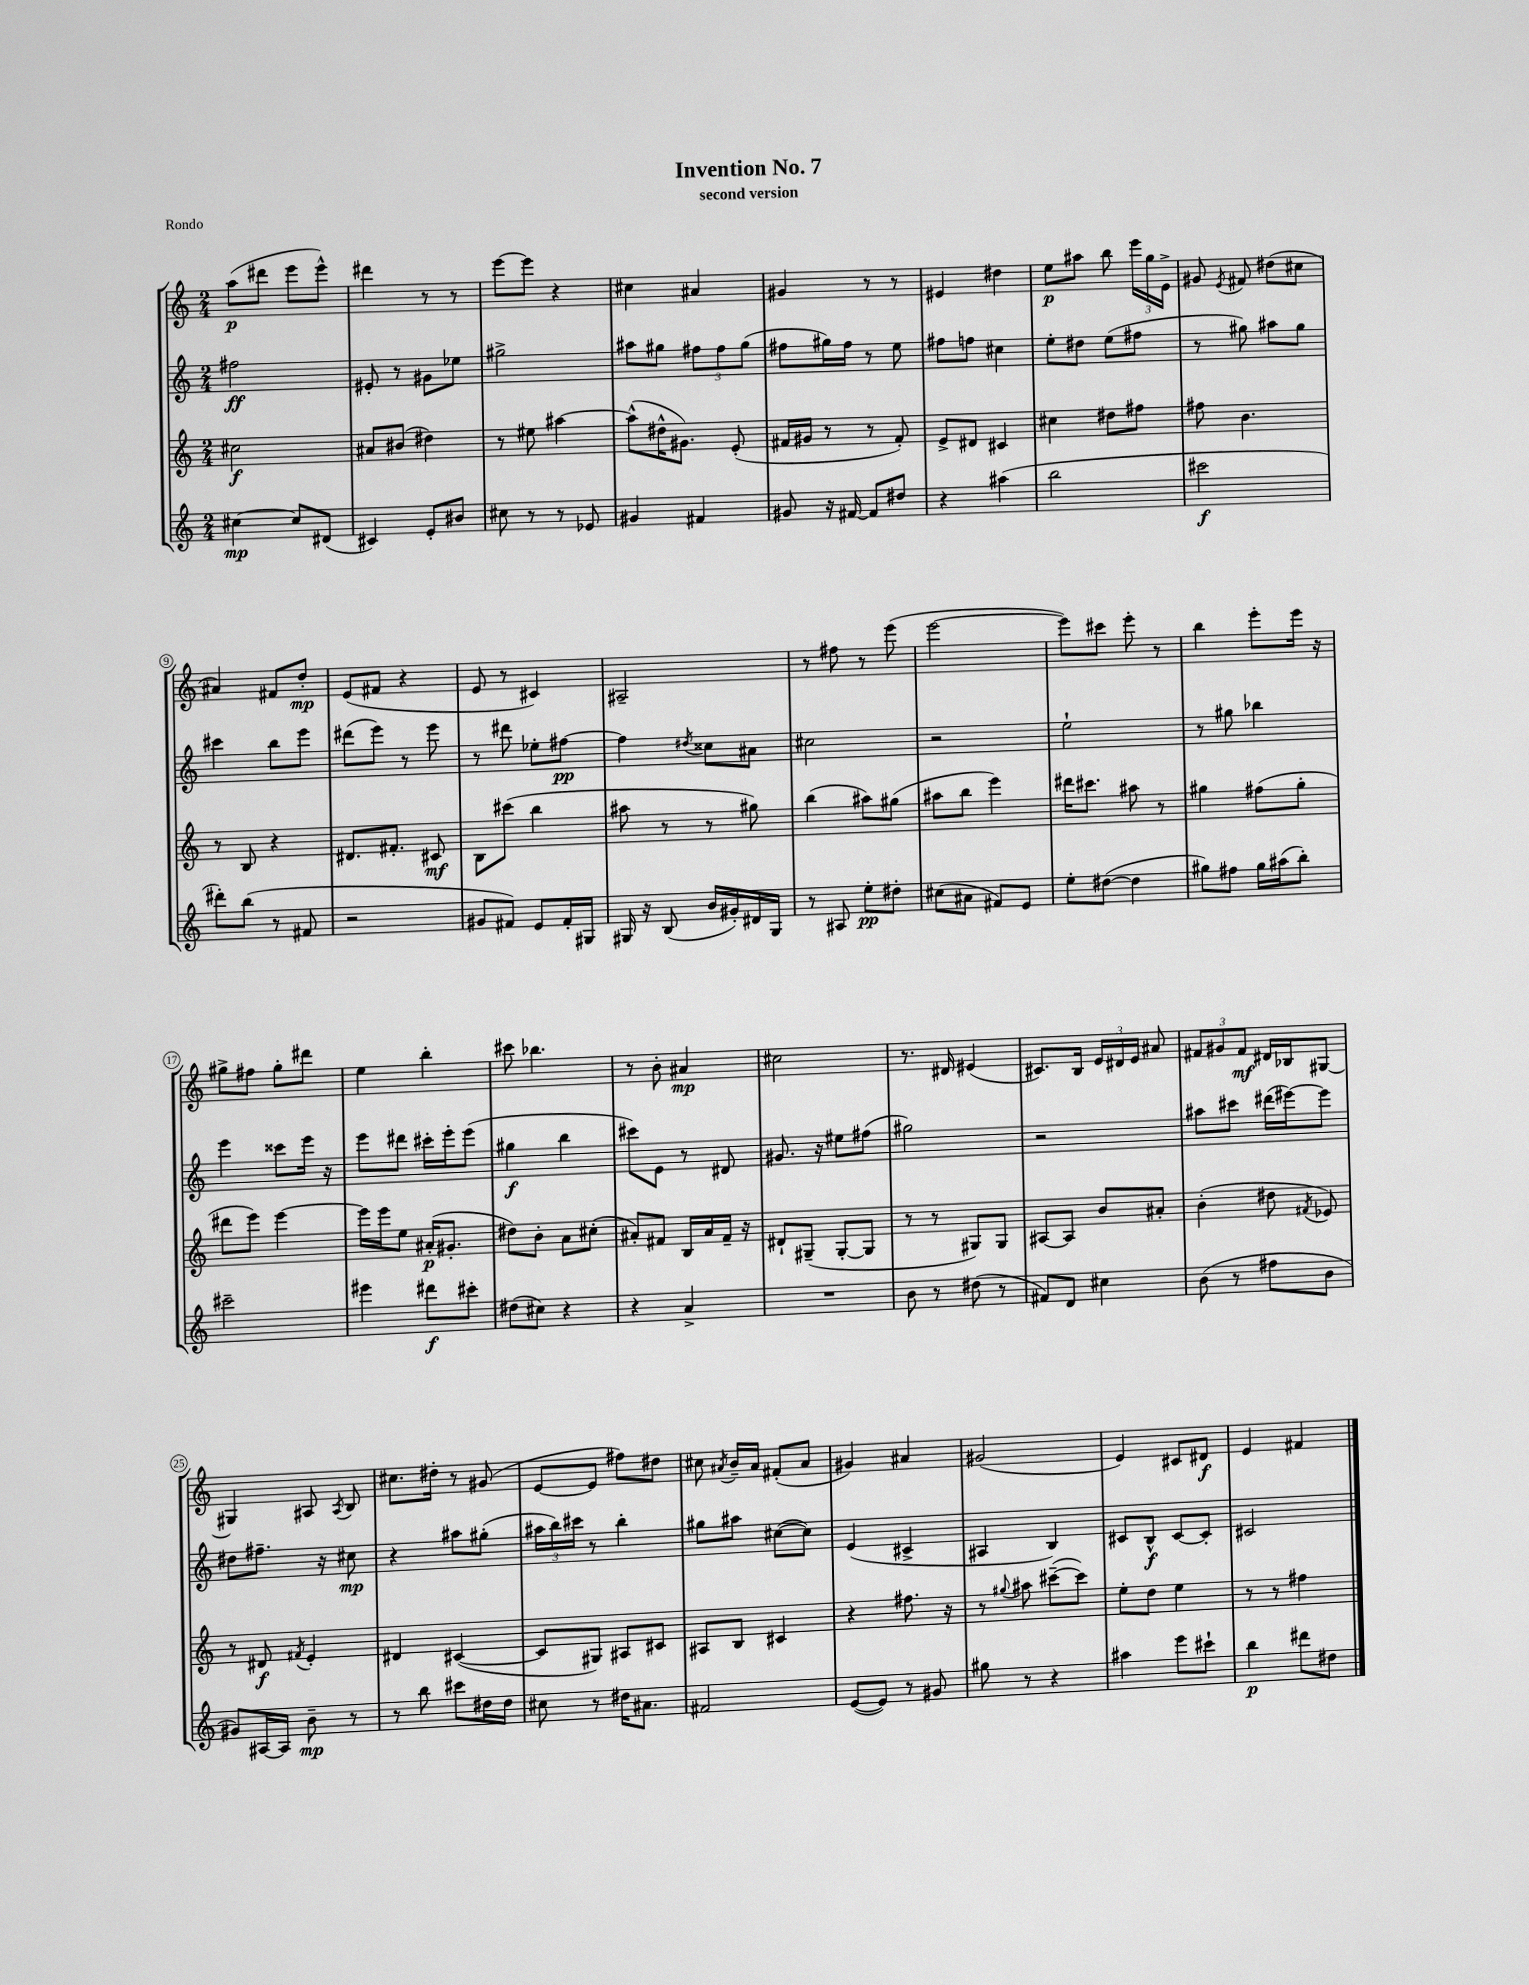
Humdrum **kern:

**kern	**dynam	**kern	**dynam	**kern	**dynam	**kern	**dynam
*part4	*part4	*part3	*part3	*part2	*part2	*part1	*part1
*staff4	*staff4	*staff3	*staff3	*staff2	*staff2	*staff1	*staff1
*clefG2	*	*clefG2	*	*clefG2	*	*clefG2	*
*k[]	*	*k[]	*	*k[]	*	*k[]	*
*M2/4	*	*M2/4	*	*M2/4	*	*M2/4	*
=1	=1	=1	=1	=1	=1	=1	=1
[4cc#X\	mp	2cc#X\	f	2ff#X\	ff	(8aa\L	p
.	.	.	.	.	.	8ddd#X\J	.
8cc#/L]	.	.	.	.	.	8eee\L	.
(8d#X/J	.	.	.	.	.	8eee^^\J)	.
=2	=2	=2	=2	=2	=2	=2	=2
4c#X/)	.	8a#X/L	.	8e#X'/	.	4ddd#X\	.
.	.	(8b#X/J	.	8r	.	.	.
8e'/L	.	4dd#X\)	.	8g#X\L	.	8r	.
8b#X/J	.	.	.	8ee-X\J	.	8r	.
=3	=3	=3	=3	=3	=3	=3	=3
8cc#X\	.	8r	.	2gg#X^\	.	[8eee\L	.
8r	.	8ee#X\	.	.	.	8eee\J]	.
8r	.	[4aa#X\	.	.	.	4r	.
8e-X/	.	.	.	.	.	.	.
=4	=4	=4	=4	=4	=4	=4	=4
4g#X/	.	(8aa#^^\L]	.	8aa#X\L	.	4cc#X\	.
.	.	16dd#X^^\K	.	8gg#X\J	.	.	.
.	.	8.g#X\J)	.	.	.	.	.
4f#X/	.	.	.	12ff#X\L	.	4a#X/	.
.	.	.	.	12ff#\	.	.	.
.	.	(8e'/	.	.	.	.	.
.	.	.	.	(12gg#\J	.	.	.
=5	=5	=5	=5	=5	=5	=5	=5
8g#X/	.	16f#X/LL	.	8ff#X\L	.	4g#X/	.
.	.	16g#X/JJ	.	.	.	.	.
16r	.	8r	.	16gg#X\L)	.	.	.
[16f#X/	.	.	.	16ff#\JJ	.	.	.
8f#/L]	.	8r	.	8r	.	8r	.
8dd#X/J	.	8f#'/)	.	8ee\	.	8r	.
=6	=6	=6	=6	=6	=6	=6	=6
4r	.	8e^/L	.	8ff#X\L	.	4e#X/	.
.	.	8d#X/J	.	8ffn\J	.	.	.
(4aa#X\	.	4c#X/	.	4cc#X\	.	4dd#X\	.
=7	=7	=7	=7	=7	=7	=7	=7
2bb\	.	4cc#X\	.	8ee'\L	.	8ee\L	p
.	.	.	.	8dd#X\J	.	8aa#X\J	.
.	.	8dd#X\L	.	(8ee\L	.	8bb\	.
.	.	8ff#X\J	.	8ff#X\J	.	24eee\LL	.
.	.	.	.	.	.	24gg\	.
.	.	.	.	.	.	24e^\JJ	.
=8	=8	=8	=8	=8	=8	=8	=8
2ccc#X\	f	8ff#X\	.	8r	.	8g#X/	.
.	.	.	.	.	.	8qe/	.
.	.	4.b\	.	8gg#X\)	.	8f#X/	.
.	.	.	.	8aa#X\L	.	(8dd#X\L	.
.	.	.	.	8gg#\J	.	8cc#X\J	.
!!LO:LB:g=z
=9	=9	=9	=9	=9	=9	=9	=9
8ddd#X'\L)	.	8r	.	4ccc#X\	.	4a#X/)	.
(8bb\J	.	8B/	.	.	.	.	.
8r	.	4r	.	8bb\L	.	8f#X/L	.
8f#X/	.	.	.	8eee\J	.	8dd'/J	mp
=10	=10	=10	=10	=10	=10	=10	=10
2r	.	8.d#X/L	.	(8ddd#X\L	.	(8e/L	.
.	.	.	.	8eee\J)	.	8f#X/J	.
.	.	8.f#X'/J	.	.	.	.	.
.	.	.	.	8r	.	4r	.
.	.	8c#X/	mf	8eee\	.	.	.
=11	=11	=11	=11	=11	=11	=11	=11
8g#X/L	.	8B\L	.	8r	.	8e/	.
8f#X/J)	.	(8ccc#X\J	.	8ddd#X\	.	8r	.
8e/L	.	4bb\	.	8ee-X'\L	.	4c#X/)	.
16f#'/L	.	.	.	[8ff#X\J	pp	.	.
16G#X/JJ	.	.	.	.	.	.	.
=12	=12	=12	=12	=12	=12	=12	=12
16G#X/	.	8aa#X\	.	4ff#\]	.	2A#X~/	.
16r	.	.	.	.	.	.	.
(8B/	.	8r	.	.	.	.	.
.	.	.	.	8qdd#X/	.	.	.
16b/LL	.	8r	.	8cc##X\L	.	.	.
16g#X'/)	.	.	.	.	.	.	.
16d#X/	.	8gg#X\)	.	8a#X\J	.	.	.
16G#/JJ	.	.	.	.	.	.	.
=13	=13	=13	=13	=13	=13	=13	=13
8r	.	(4bb\	.	2cc#X\	.	8r	.
8A#X/	.	.	.	.	.	8ff#X\	.
8ee'\L	pp	8aa#X\L)	.	.	.	8r	.
8dd#X'\J	.	(8gg#X\J	.	.	.	(8eee\	.
=14	=14	=14	=14	=14	=14	=14	=14
(8cc#X\L	.	8aa#X\L	.	2r	.	[2eee\	.
8a#X\J	.	8bb\J	.	.	.	.	.
8f#X/L)	.	4eee\)	.	.	.	.	.
8e/J	.	.	.	.	.	.	.
=15	=15	=15	=15	=15	=15	=15	=15
8ee'\L	.	16ddd#X\KL	.	2ee`\	.	8eee\L])	.
.	.	8.ccc#X\J	.	.	.	.	.
([8dd#X\J	.	.	.	.	.	8ccc#X\J	.
4dd#\]	.	8aa#X\	.	.	.	8eee'\	.
.	.	8r	.	.	.	8r	.
=16	=16	=16	=16	=16	=16	=16	=16
8gg#X\L)	.	4gg#X\	.	8r	.	4bb\	.
8ff#X\J	.	.	.	8gg#X\	.	.	.
16gg#\LL	.	(8ff#X\L	.	4bb-X\	.	8eee'\L	.
(16aa#X\J	.	.	.	.	.	.	.
8bb'\J)	.	8gg#'\J	.	.	.	16eee\Jk	.
.	.	.	.	.	.	16r	.
!!LO:LB:g=z
=17	=17	=17	=17	=17	=17	=17	=17
2ccc#X~\	.	8ddd#X\L	.	4eee\	.	8gg#X^\L	.
.	.	8eee\J)	.	.	.	8ff#X\J	.
.	.	[4eee\	.	8ccc##X\L	.	8gg#'\L	.
.	.	.	.	16eee\Jk	.	8ddd#X\J	.
.	.	.	.	16r	.	.	.
=18	=18	=18	=18	=18	=18	=18	=18
4eee#X\	.	16eee\LL]	.	8eee\L	.	4ee\	.
.	.	16eee\J	.	.	.	.	.
.	.	8ee\J	.	8ddd#X\J	.	.	.
8ddd#X\L	f	(16a#X'/KL	p	16ccc#X'\LL	.	4bb'\	.
.	.	8.g#X'/J	.	16eee'\J	.	.	.
8ccc#X'\J	.	.	.	(8eee\J	.	.	.
=19	=19	=19	=19	=19	=19	=19	=19
(8dd#X\L	.	8dd#X\L)	.	4gg#X\	f	8ccc#X\	.
8cc#X\J)	.	8b'\J	.	.	.	4.bb-X\	.
4r	.	8a\L	.	4bb\	.	.	.
.	.	(8cc#X'\J	.	.	.	.	.
=20	=20	=20	=20	=20	=20	=20	=20
4r	.	8a#X'/L)	.	8ccc#X\L)	.	8r	.
.	.	8f#X/J	.	8e\J	.	8b'\	.
4a^/	.	16B/LL	.	8r	.	4a#X/	mp
.	.	16a#/	.	.	.	.	.
.	.	16f#~/JJ	.	8d#X/	.	.	.
.	.	16r	.	.	.	.	.
=21	=21	=21	=21	=21	=21	=21	=21
2r	.	8d#X`/L	.	8.g#X/	.	2cc#X\	.
.	.	(8G#X~/J	.	.	.	.	.
.	.	.	.	16r	.	.	.
.	.	[8G#'/L	.	8ee#X\L	.	.	.
.	.	8G#/J]	.	(8ff#X\J	.	.	.
=22	=22	=22	=22	=22	=22	=22	=22
8b\	.	8r	.	2gg#X\)	.	8.r	.
8r	.	8r	.	.	.	.	.
.	.	.	.	.	.	16d#X/	.
(8dd#X\	.	8G#X/L)	.	.	.	(4e#X/	.
8r	.	8G#/J	.	.	.	.	.
=23	=23	=23	=23	=23	=23	=23	=23
8f#X/L)	.	[8A#X/L	.	2r	.	8.c#X/L)	.
8d/J	.	8A#/J]	.	.	.	.	.
.	.	.	.	.	.	16B/Jk	.
4cc#X\	.	8b/L	.	.	.	24e/LL	.
.	.	.	.	.	.	24d#X/	.
.	.	.	.	.	.	24e/JJ	.
.	.	8a#X'/J	.	.	.	8a#X/	.
=24	=24	=24	=24	=24	=24	=24	=24
(8b\	.	(4b'\	.	8aa#X\L	.	12f#X/L	.
.	.	.	.	.	.	12g#X/	.
8r	.	.	.	8ccc#X\J	.	.	.
.	.	.	.	.	.	12f#/J	mf
8ff#X\L	.	8dd#X\	.	(16ddd#X\LL	.	16d#X/LL	.
.	.	.	.	[16eee#X\J)	.	16B-X/J	.
.	.	8qf#X/	.	.	.	.	.
8b\J	.	8e-X/)	.	8eee#\J]	.	[8G#X/J	.
!!LO:LB:g=z
=25	=25	=25	=25	=25	=25	=25	=25
8g#X/L)	.	8r	.	8dd#X\L	.	4G#X/]	.
[16A#X/L	.	8d#X/	f	8.ff#X~\J	.	.	.
16A#/JJ]	.	.	.	.	.	.	.
.	.	8qf#X/	.	.	.	.	.
8b~\	mp	4e'/	.	.	.	8A#X/	.
.	.	.	.	16r	.	.	.
.	.	.	.	.	.	8qA#/	.
8r	.	.	.	8cc#X\	mp	8B/	.
=26	=26	=26	=26	=26	=26	=26	=26
8r	.	4d#X/	.	4r	.	8.cc#X\L	.
8bb\	.	.	.	.	.	.	.
.	.	.	.	.	.	16dd#X'\Jk	.
8ccc#X\L	.	([4c#X/	.	8aa#X\L	.	8r	.
16dd#X\L	.	.	.	(8gg#X'\J	.	(8g#X/	.
16dd#\JJ	.	.	.	.	.	.	.
=27	=27	=27	=27	=27	=27	=27	=27
8cc#X\	.	8c#/L]	.	24aa#X\LL	.	[8e/L	.
.	.	.	.	24bb\)	.	.	.
.	.	.	.	24ccc#X\JJ	.	.	.
8r	.	8G#X/J)	.	8r	.	8e/J]	.
16dd#X\KL	.	8A#X/L	.	4bb'\	.	8ff#X\L)	.
8.a#X\J	.	.	.	.	.	.	.
.	.	8c#X/J	.	.	.	8dd#X\J	.
=28	=28	=28	=28	=28	=28	=28	=28
2f#X/	.	8A#X/L	.	8gg#X\L	.	8cc#X\	.
.	.	.	.	.	.	8qa#X/	.
.	.	8B/J	.	8aa#X\J	.	16b~/LL	.
.	.	.	.	.	.	16a#/JJ	.
.	.	4c#X/	.	([8cc#X\L	.	(8f#X'/L	.
.	.	.	.	8cc#\J])	.	8a#/J	.
=29	=29	=29	=29	=29	=29	=29	=29
([8e/L	.	4r	.	(4e/	.	4g#X/)	.
8e/J])	.	.	.	.	.	.	.
8r	.	8.ff#X\	.	4c#X^/	.	4a#X/	.
8g#X/	.	.	.	.	.	.	.
.	.	16r	.	.	.	.	.
=30	=30	=30	=30	=30	=30	=30	=30
8gg#X\	.	8r	.	4A#X/	.	(2g#X/	.
.	.	8qqgg#X/	.	.	.	.	.
8r	.	8aa#X\	.	.	.	.	.
4r	.	([8ccc#X~\L	.	4B/)	.	.	.
.	.	8ccc#\J])	.	.	.	.	.
=31	=31	=31	=31	=31	=31	=31	=31
4aa#X\	.	8ee'\L	.	8c#X/L	.	4e/)	.
.	.	8dd\J	.	8B^^/J	f	.	.
8eee\L	.	4ee\	.	[8c#/L	.	8c#X/L	.
8ccc#X`\J	.	.	.	8c#'/J]	.	8d#X/J	f
=32	=32	=32	=32	=32	=32	=32	=32
4bb\	p	8r	.	2c#X/	.	4e/	.
.	.	8r	.	.	.	.	.
8ddd#X\L	.	4ff#X\	.	.	.	4f#X/	.
8dd#X\J	.	.	.	.	.	.	.
==	==	==	==	==	==	==	==
*-	*-	*-	*-	*-	*-	*-	*-
